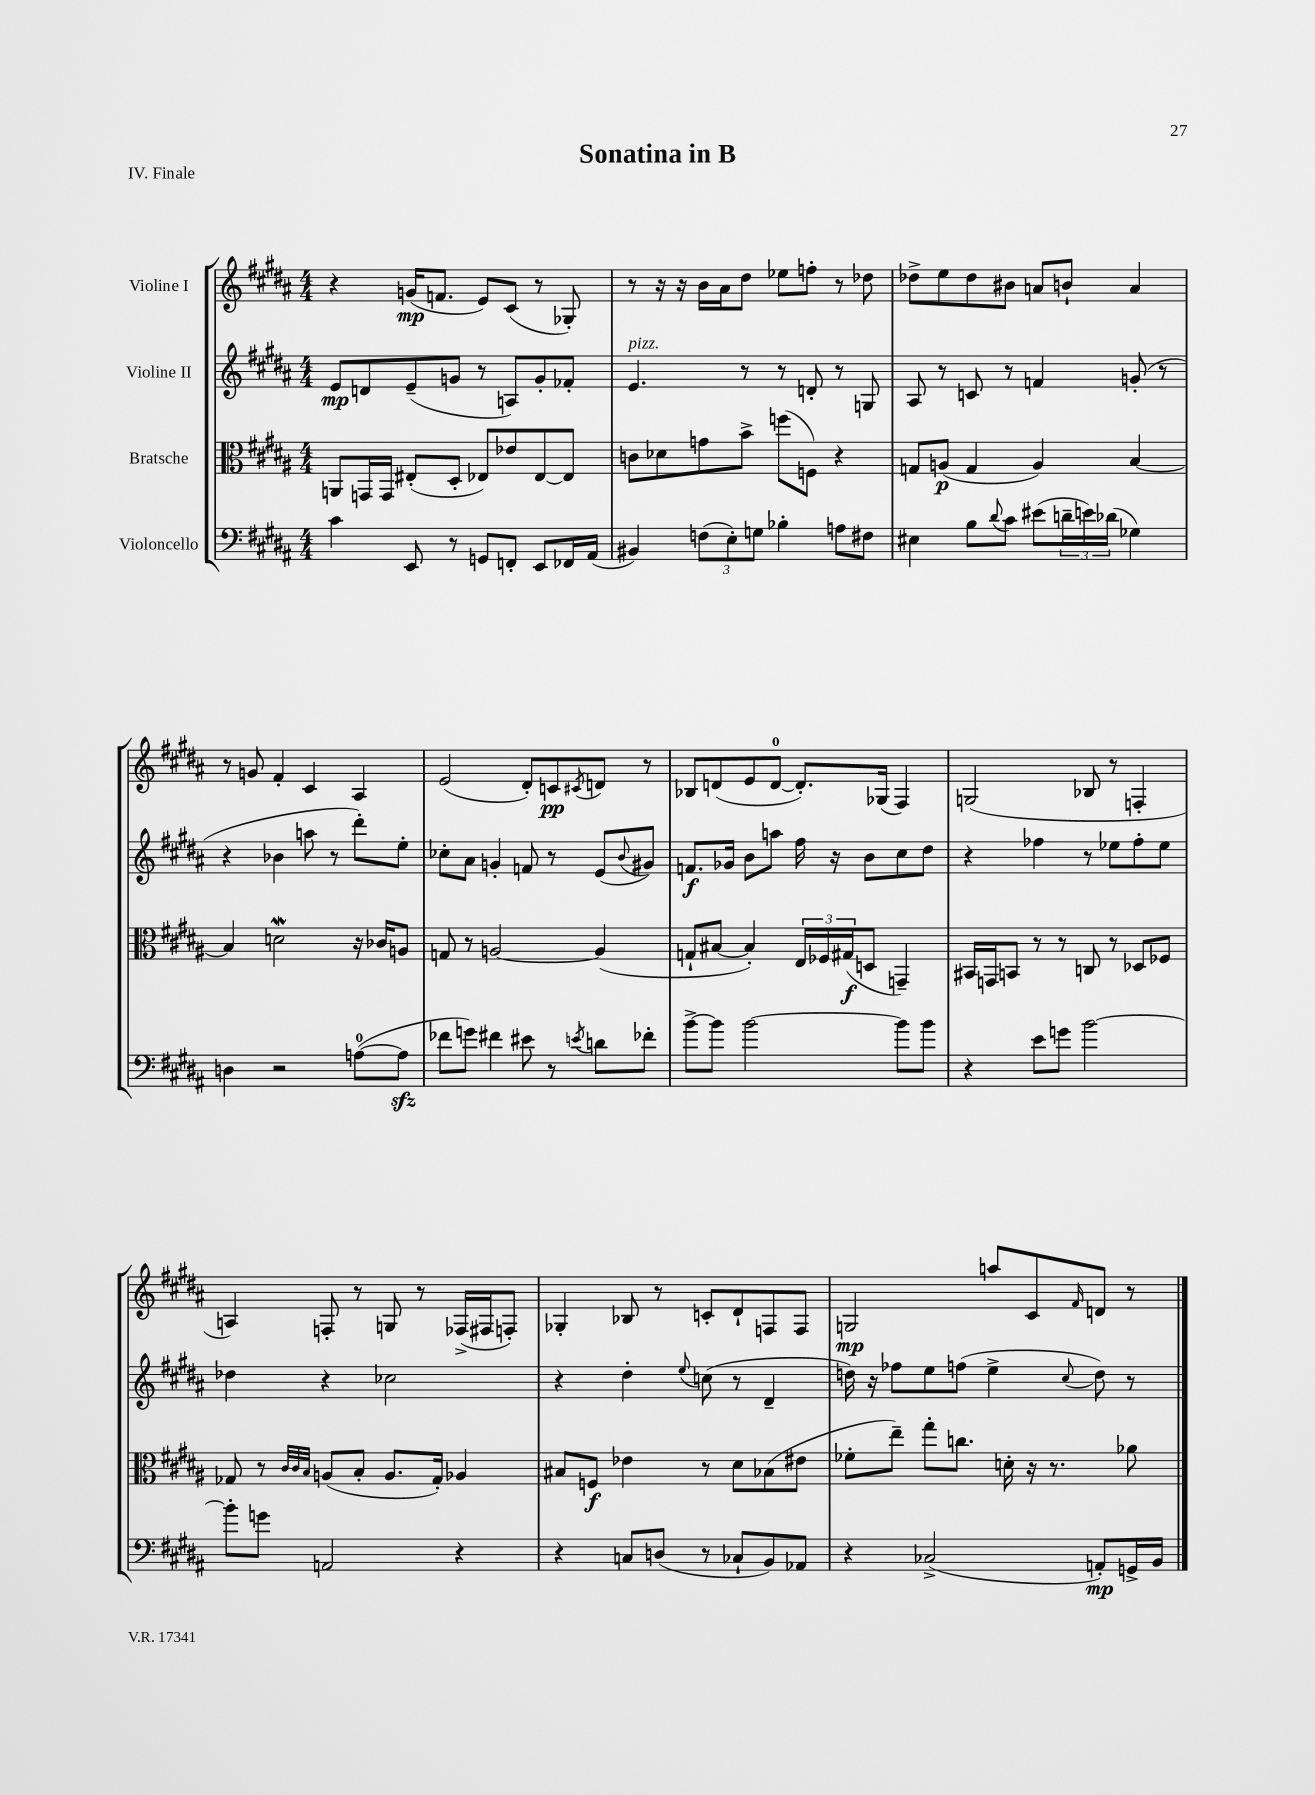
\header { title = "Sonatina in B" piece = "IV. Finale" }
<<
\new StaffGroup <<
\new Staff = "s0" \with { instrumentName = "Violine I" } {
    \clef treble \key b \major \numericTimeSignature \time 4/4
    r4 g'16\mp( f'8. e'8) cis'8( r8 ges8-.) |
    r8 r16 r16 b'16 ais'16 dis''8 ees''8 f''8-. r8 des''8 |
    des''8-> e''8 des''8 bis'8 a'8 b'8-! a'4 |
    r8 g'8 fis'4-. cis'4 ais4 |
    e'2( dis'8-.) c'8\pp \acciaccatura { cis'8 } d'8 r8 |
    bes8 d'8( e'8 d'8-0~ d'8.-.) ges16( fis4) |
    g2( bes8 r8 f4-. |
    a4) f8-. r8 g8 r8 fes16->( fis16 f8-.) |
    ges4-. bes8 r8 c'8-. dis'8-! f8 f8 |
    g2\mp a''8 cis'8 \grace { fis'16 } d'8 r8 \bar "|." |
}
\new Staff = "s1" \with { instrumentName = "Violine II" } {
    \clef treble \key b \major \numericTimeSignature \time 4/4
    e'8\mp d'8 e'8--( g'8 r8 a8) g'8-. fes'8-. |
    e'4.^\markup { \italic "pizz." } r8 r8 d'8-. r8 g8 |
    ais8 r8 c'8 r8 f'4 g'8-.( r8 |
    r4 bes'4 a''8 r8 dis'''8-.) e''8-. |
    ces''8-. ais'8 g'4-. f'8 r8 e'8( \appoggiatura { b'8 } gis'8) |
    f'8.\f ges'16 b'8 a''8 fis''16 r16 b'8 cis''8 dis''8 |
    r4 fes''4 r8 ees''8 fes''8-. ees''8 |
    des''4 r4 ces''2 |
    r4 dis''4-. \appoggiatura { e''8 } c''8( r8 dis'4-- |
    d''16) r16 fes''8 e''8 f''8( e''4-> \appoggiatura { cis''8 } d''8) r8 \bar "|." |
}
\new Staff = "s2" \with { instrumentName = "Bratsche" } {
    \clef alto \key b \major \numericTimeSignature \time 4/4
    a,8 g,16 g,16 eis8-.( dis8-. ees8) ees'8 ees8~ ees8 |
    c'8 des'8 g'8 b'8-> f''8( f8) r4 |
    g8 a8\p( g4 a4) b4~ |
    b4 d'2\mordent r16 ces'16 a8 |
    g8 r8 a2~ a4( |
    g8-! bis8~ bis4-.) \tuplet 3/2 { e16 fes16 gis16\f( } d8 g,4--) |
    bis,16 g,16 b,8 r8 r8 c8 r8 des8 fes8 |
    ges8 r8 \grace { cis'32 cis'32 b32 } a8( b8-. a8. ges16-.) aes4 |
    bis8 f8\f ees'4 r8 dis'8 bes8( eis'8 |
    fes'8-. e''8--) gis''8-. c''8. d'16-. r16 r8. aes'8 \bar "|." |
}
\new Staff = "s3" \with { instrumentName = "Violoncello" } {
    \clef bass \key b \major \numericTimeSignature \time 4/4
    cis'4 e,8 r8 g,8 f,8-. e,8 fes,16 ais,16( |
    bis,4) \tuplet 3/2 { f8( e8-.) g8 } bes4-. a8 fis8 |
    eis4 b8 \appoggiatura { dis'8 } cis'8 eis'8( \tuplet 3/2 { d'16-- e'16) des'16( } ges4) |
    d4 r2 a8-0~( a8\sfz |
    fes'8 g'8) fis'4 eis'8 r8 \acciaccatura { e'8 } d'8 fes'8-. |
    b'8~-> b'8 b'2~ b'8 b'8 |
    r4 e'8 g'8 b'2~ |
    b'8-. g'8 a,2 r4 |
    r4 c8 d8( r8 ces8-! b,8) aes,8 |
    r4 ces2->( a,8-.\mp) g,16-> b,16 \bar "|." |
}
>>
>>
\layout { \context { \Score \remove "Bar_number_engraver" } }
